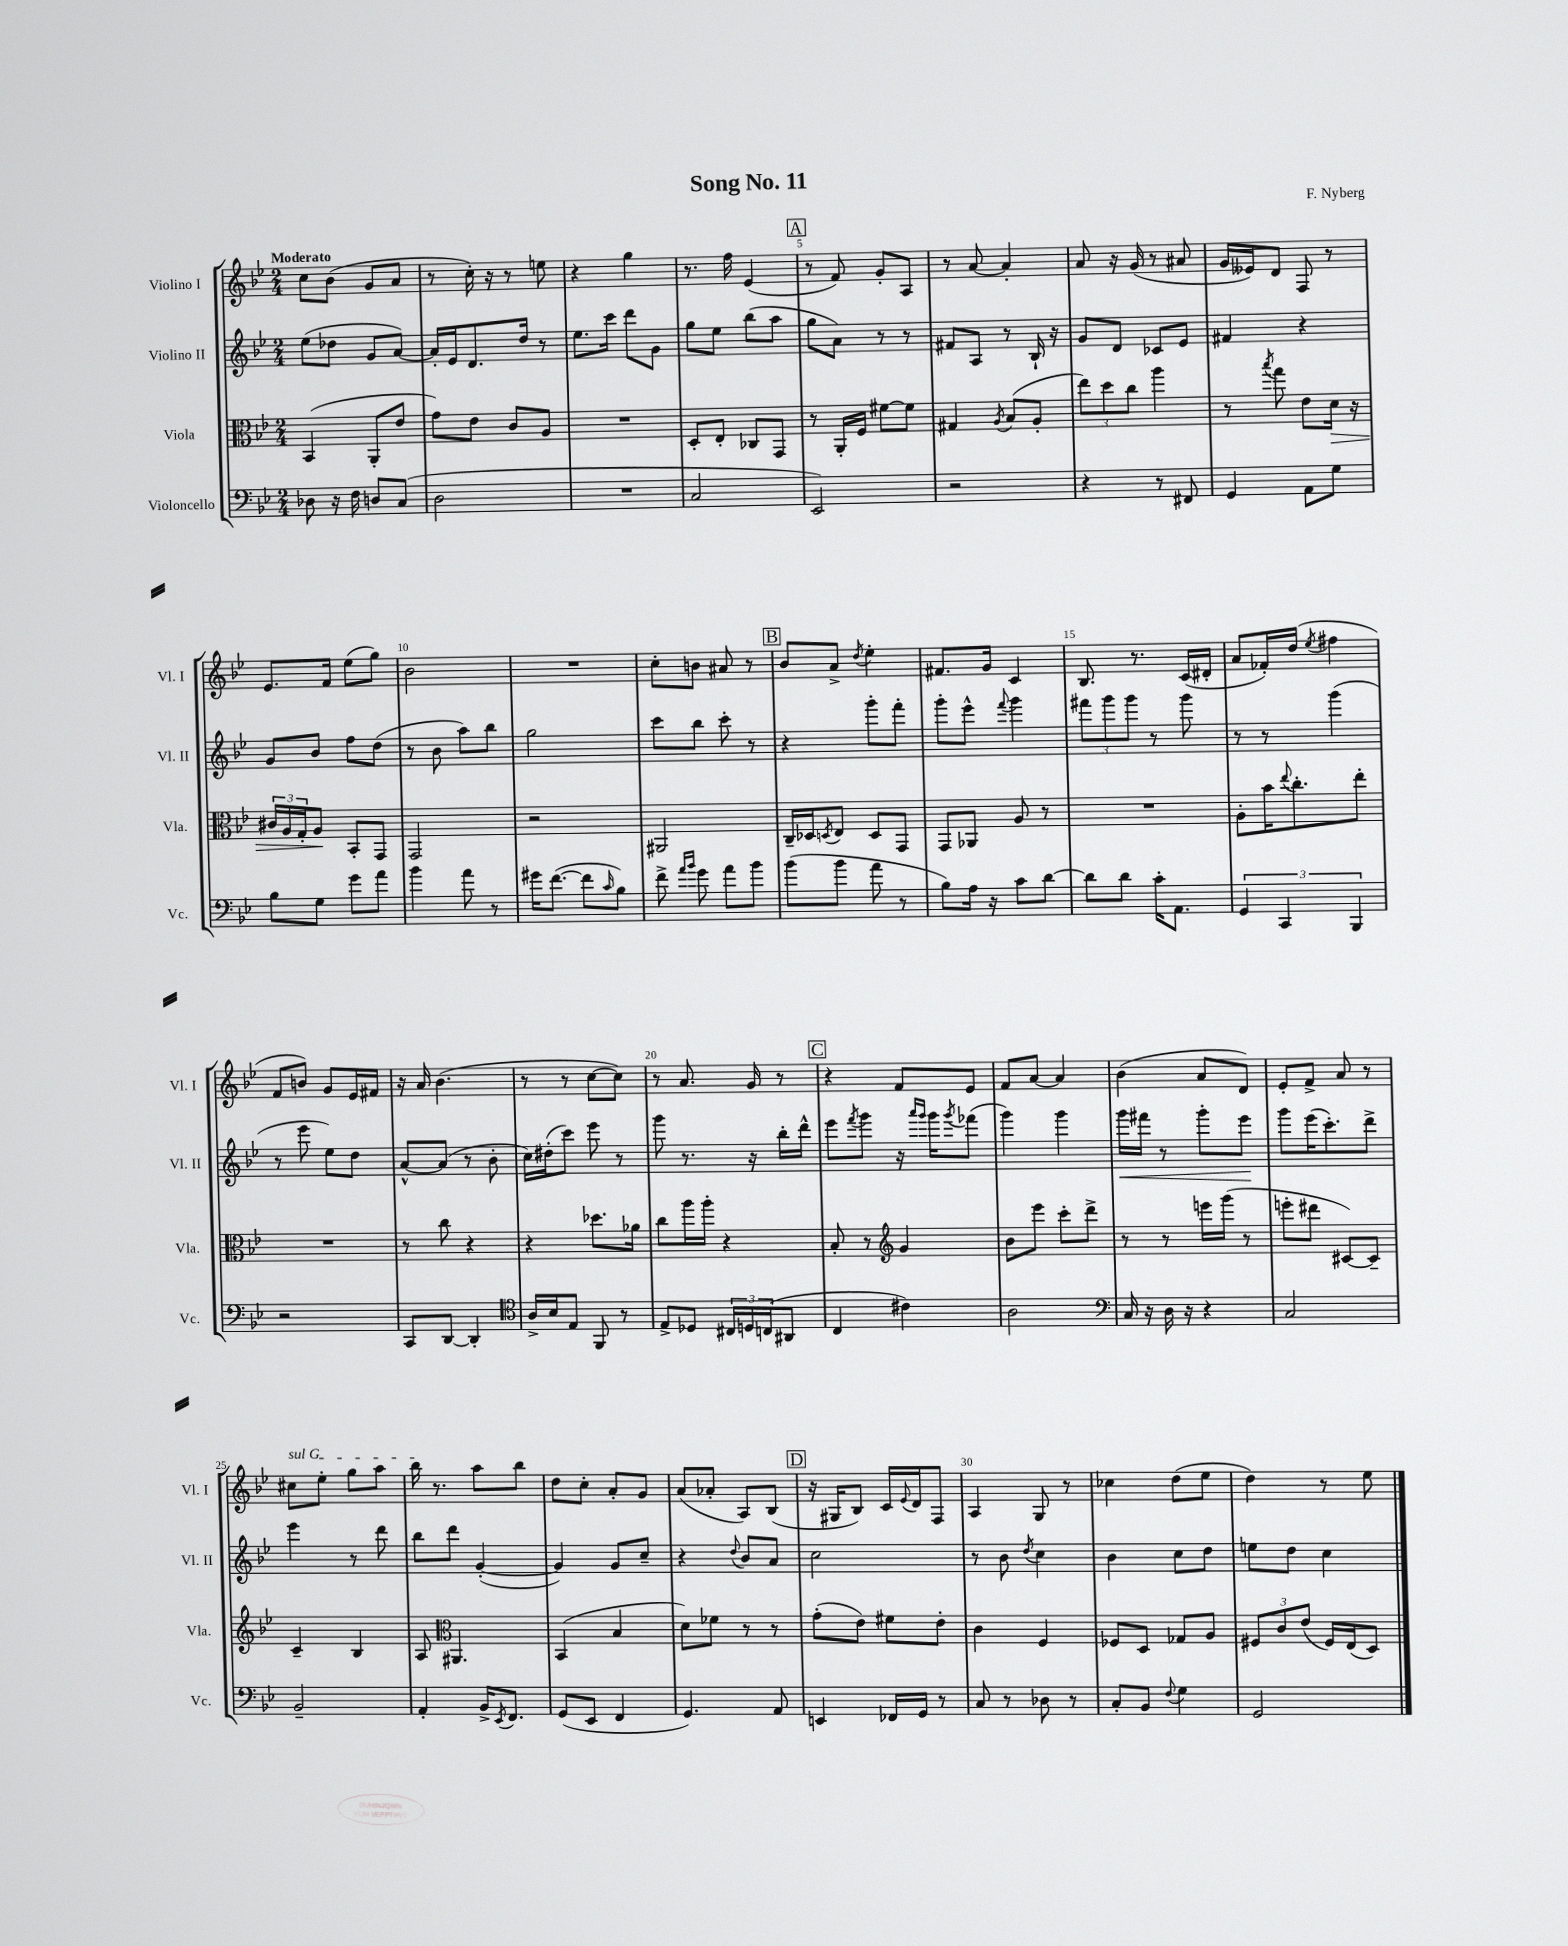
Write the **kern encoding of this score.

**kern	**kern	**dynam	**kern	**dynam	**kern
*part4	*part3	*part3	*part2	*part2	*part1
*staff4	*staff3	*staff3	*staff2	*staff2	*staff1
*I"Violoncello	*I"Viola	*	*I"Violino II	*	*I"Violino I
*I'Vc.	*I'Vla.	*	*I'Vl. II	*	*I'Vl. I
*clefF4	*clefC3	*	*clefG2	*	*clefG2
*k[b-e-]	*k[b-e-]	*	*k[b-e-]	*	*k[b-e-]
*M2/4	*M2/4	*	*M2/4	*	*M2/4
=1	=1	=1	=1	=1	=1
!	!	!	!	!	!LO:TX:a:B:t=Moderato
8D-X\	(4BB-/	.	(8ee-\L	.	8cc\L
16r	.	.	8dd-X\J	.	(8b-\J
16F\	.	.	.	.	.
8Dn/L	8AA'/L	.	8g/L	.	8g/L
(8C/J	8e-/J	.	[8a/J)	.	8a/J
=2	=2	=2	=2	=2	=2
2D\	8g\L)	.	16a'/LL]	.	8r
.	.	.	16e-/J	.	.
.	8e-\J	.	8.d/	.	16cc'\)
.	.	.	.	.	16r
.	8c/L	.	.	.	8r
.	.	.	16dd/Jk	.	.
.	8A/J	.	8r	.	8een\
=3	=3	=3	=3	=3	=3
2r	2r	.	8.ee-\L	.	4r
.	.	.	16ccc\Jk	.	.
.	.	.	8ddd\L	.	4gg\
.	.	.	8g\J	.	.
=4	=4	=4	=4	=4	=4
2C/	8D'/L	.	8gg\L	.	8.r
.	8E-'/J	.	8ee-\J	.	.
.	.	.	.	.	16ff\
.	8C-X/L	.	(8bb-\L	.	(4e-/
.	8GG/J	.	8aa\J	.	.
!!LO:REH:place=s1:t=A
=5	=5	=5	=5	=5	=5
2EE-/)	8r	.	8gg\L	.	8r
.	16AA'/LL	.	8a\J)	.	8f/)
.	16F/JJ	.	.	.	.
.	[8f#X\L	.	8r	.	8g'/L
.	8f#\J]	.	8r	.	8A/J
=6	=6	=6	=6	=6	=6
2r	4G#X/	.	8f#X/L	.	8r
.	.	.	8A/J	.	[8a/
.	8qA/	.	.	.	.
.	(8B-/L	.	8r	.	4a'/]
.	8A'/J	.	16B-`/	.	.
.	.	.	16r	.	.
=7	=7	=7	=7	=7	=7
4r	12ee-\L)	.	8g/L	.	8a/
.	12dd\	.	.	.	.
.	.	.	8d/J	.	16r
.	12cc\J	.	.	.	.
.	.	.	.	.	(16g/
8r	4aa\	.	8c-X/L	.	8r
8FF#X/	.	.	8e-/J	.	8a#X/
=8	=8	=8	=8	=8	=8
4GG/	8r	.	4f#X/	.	16g/LL
.	.	.	.	.	16e--X/J)
.	8qbb-/	.	.	.	.
.	8gg\	.	.	.	8d/J
8AA\L	8e-\L	.	4r	.	8F/
!	!	!LO:HP:b	!	!	!
8G\J	16d\Jk	>	.	.	8r
.	16r	.	.	.	.
!!LO:LB:g=z
=9	=9	=9	=9	=9	=9
8B-\L	24c#X/LL	.	8g/L	.	8.e-/L
.	24A/	.	.	.	.
.	24G'/J	.	.	.	.
8G\J	8A/J	.	8b-/J	.	.
.	.	.	.	.	16f/Jk
8g\L	8BB-'/L	]	8ff\L	.	(8ee-\L
8a\J	8GG/J	.	(8dd\J	.	8gg\J)
=10	=10	=10	=10	=10	=10
4b-\	2GG/	.	8r	.	2b-\
.	.	.	8b-\	.	.
8a\	.	.	8aa\L)	.	.
8r	.	.	8bb-\J	.	.
=11	=11	=11	=11	=11	=11
16g#X\KL	2r	.	2gg\	.	2r
([8.f\J	.	.	.	.	.
8f\L]	.	.	.	.	.
16qqc/	.	.	.	.	.
8B-\J)	.	.	.	.	.
=12	=12	=12	=12	=12	=12
8f^\	2AA#X/	.	8ccc\L	.	8cc'\L
16qqa/LL	.	.	.	.	.
16qqb-/JJ	.	.	.	.	.
8g\	.	.	8bb-\J	.	8bn\J
8a\L	.	.	8ccc'\	.	8a#X/
8b-\J	.	.	8r	.	8r
!!LO:REH:place=s1:t=B
=13	=13	=13	=13	=13	=13
(8b-\L	16C~/LL	.	4r	.	8b-/L
.	16D-X/J	.	.	.	.
.	8qDn/	.	.	.	.
8b-\J	8E-/J	.	.	.	8a^/J
.	.	.	.	.	8qdd/
8a\	8D/L	.	8ggg'\L	.	4ee-'\
8r	8GG/J	.	8fff'\J	.	.
=14	=14	=14	=14	=14	=14
8B-\L)	8GG/L	.	8ggg'\L	.	8.f#X/L
16A\Jk	8AA-X/J	.	8eee-^^\J	.	.
16r	.	.	.	.	16g/Jk
.	.	.	8qqfff/	.	.
8c\L	8A/	.	4ggg\	.	4c/
[8d\J	8r	.	.	.	.
=15	=15	=15	=15	=15	=15
8d\L]	2r	.	12fff#X\L	.	8.B-/
.	.	.	12ggg\	.	.
8d\J	.	.	.	.	.
.	.	.	12ggg\J	.	.
.	.	.	.	.	8.r
16c'\KL	.	.	8r	.	.
8.AA\J	.	.	.	.	.
.	.	.	8ggg\	.	(16c/LL
.	.	.	.	.	16d#X'/JJ
=16	=16	=16	=16	=16	=16
6GG/	8A'\L	.	8r	.	8a/L
.	16b-\K	.	8r	.	16f-X'/L)
6CC/	.	.	.	.	.
.	8qqee-/	.	.	.	.
.	8.cc'\	.	.	.	(16dd/JJ
.	.	.	.	.	8qee-/
.	.	.	(4ggg\	.	4ff#X\
6BBB-/	.	.	.	.	.
.	8ee-'\J	.	.	.	.
!!LO:LB:g=z
=17	=17	=17	=17	=17	=17
2r	2r	.	8r	.	8f/L
.	.	.	8eee-\	.	8bn/J)
.	.	.	8ee-\L)	.	8g/L
.	.	.	8dd\J	.	16e-/L
.	.	.	.	.	16f#X/JJ
=18	=18	=18	=18	=18	=18
8CC/L	8r	.	[8a^^/L	.	16r
.	.	.	.	.	16a/
[8DD/J	8cc\	.	(8a/J]	.	(4.b-\
4DD'/]	4r	.	8r	.	.
.	.	.	8b-'\	.	.
=19	=19	=19	=19	=19	=19
*clefC4	*	*	*	*	*
16A^/LL	4r	.	16cc\LL)	.	8r
16B-/J	.	.	(16dd#X'\J	.	.
8E-/J	.	.	8ccc\J)	.	8r
8FF/	8.dd-X\L	.	8eee-\	.	[8cc\L
8r	.	.	8r	.	8cc\J])
.	16a-X\Jk	.	.	.	.
=20	=20	=20	=20	=20	=20
8E-^/L	8cc\L	.	8ggg\	.	8r
8D-X/J	16aa\L	.	8.r	.	8.a/
.	16aa'\JJ	.	.	.	.
24C#X/LL	4r	.	.	.	.
24Dn/	.	.	.	.	.
.	.	.	16r	.	16g/
(24Cn/J	.	.	.	.	.
8AA#X/J	.	.	16bb-'\LL	.	8r
.	.	.	16ddd^^\JJ	.	.
!!LO:REH:place=s1:t=C
=21	=21	=21	=21	=21	=21
4C/	8B-'/	.	8eee-\L	.	4r
.	.	.	8qfff/	.	.
.	8r	.	8ggg\J	.	.
*	*clefG2	*	*	*	*
4c#X\)	4g/	.	16r	.	8f/L
.	.	.	16qqaaa/LL	.	.
.	.	.	16qqggg/JJ	.	.
.	.	.	16ggg\KL	.	.
.	.	.	8qggg/	.	.
.	.	.	(8fff-X\J	.	8e-/J
=22	=22	=22	=22	=22	=22
2A\	8b-\L	.	4ggg\)	.	8f/L
.	8eee-\J	.	.	.	[8a/J
.	8ccc'\L	.	4ggg\	.	4a/]
.	8ddd^\J	.	.	.	.
=23	=23	=23	=23	=23	=23
*clefF4	*	*	*	*	*
!	!	!	!	!LO:HP:b	!
16C/	8r	.	16ggg\LL	<	(4b-\
16r	.	.	16fff#X\JJ	.	.
16D\	8r	.	8r	.	.
16r	.	.	.	.	.
4r	16eeen\LL	.	8ggg'\L	.	8a/L
.	(16ggg\JJ	.	.	.	.
.	8r	.	8eee-\J	.	8d/J)
.	.	.	.	[	.
=24	=24	=24	=24	=24	=24
2C/	8eeen'\L	.	8ggg\L	.	8e-'/L
.	8ddd#X\J	.	(16eee-\K	.	8f^/J
.	.	.	8.ccc'\)	.	.
.	[8c#X/L)	.	.	.	8a/
.	8c#~/J]	.	8ddd^\J	.	8r
!!LO:LB:g=z
=25	=25	=25	=25	=25	=25
!	!	!	!	!	!LO:TX:a:i:t=sul G
2BB-~/	4c~/	.	4eee-\	.	8cc#X\L
.	.	.	.	.	8ee-'\J
.	4B-/	.	8r	.	8gg\L
.	.	.	8ddd\	.	8aa\J
=26	=26	=26	=26	=26	=26
4AA'/	8A/	.	8bb-\L	.	16bb-\
.	.	.	.	.	8.r
*	*clefC3	*	*	*	*
.	4.AA#X/	.	8ddd\J	.	.
16BB-^/KL	.	.	([4g'/	.	8aa\L
8qEE-/	.	.	.	.	.
8.FF/J	.	.	.	.	.
.	.	.	.	.	8bb-\J
=27	=27	=27	=27	=27	=27
(8GG/L	(4BB-/	.	4g/])	.	8dd\L
8EE-/J	.	.	.	.	8cc'\J
4FF/	4B-/	.	8g/L	.	8a'/L
.	.	.	8cc~/J	.	8g/J
=28	=28	=28	=28	=28	=28
4.GG/)	8d\L)	.	4r	.	(8a/L
.	8f-X\J	.	.	.	8a-X'/J
.	.	.	8qqdd/	.	.
.	8r	.	8b-/L	.	8A/L)
8AA/	8r	.	8a/J	.	(8B-/J
!!LO:REH:place=s1:t=D
=29	=29	=29	=29	=29	=29
4EEn/	(8g'\L	.	2cc\	.	16r
.	.	.	.	.	16G#X/KL
.	8e-\J)	.	.	.	8B-/J)
16FF-X/LL	8f#X\L	.	.	.	16c/LL
.	.	.	.	.	8qqe-/
16GG/JJ	.	.	.	.	16d/J
8r	8e-'\J	.	.	.	8F/J
=30	=30	=30	=30	=30	=30
8C/	4c\	.	8r	.	4A/
8r	.	.	8b-\	.	.
.	.	.	8qdd/	.	.
8D-X\	4F/	.	4cc\	.	8G/
8r	.	.	.	.	8r
=31	=31	=31	=31	=31	=31
8C'/L	8F-X/L	.	4b-\	.	4cc-X\
8BB-/J	8D/J	.	.	.	.
8qqF/	.	.	.	.	.
4G\	8G-X/L	.	8cc\L	.	(8dd\L
.	8A/J	.	8dd\J	.	8ee-\J
=32	=32	=32	=32	=32	=32
2GG/	12F#X/L	.	8een\L	.	4dd\)
.	12c/	.	.	.	.
.	.	.	8dd\J	.	.
.	(12e-/J	.	.	.	.
.	16F#/LL)	.	4cc\	.	8r
.	(16E-/J	.	.	.	.
.	8D/J)	.	.	.	8ee-\
==	==	==	==	==	==
*-	*-	*-	*-	*-	*-
